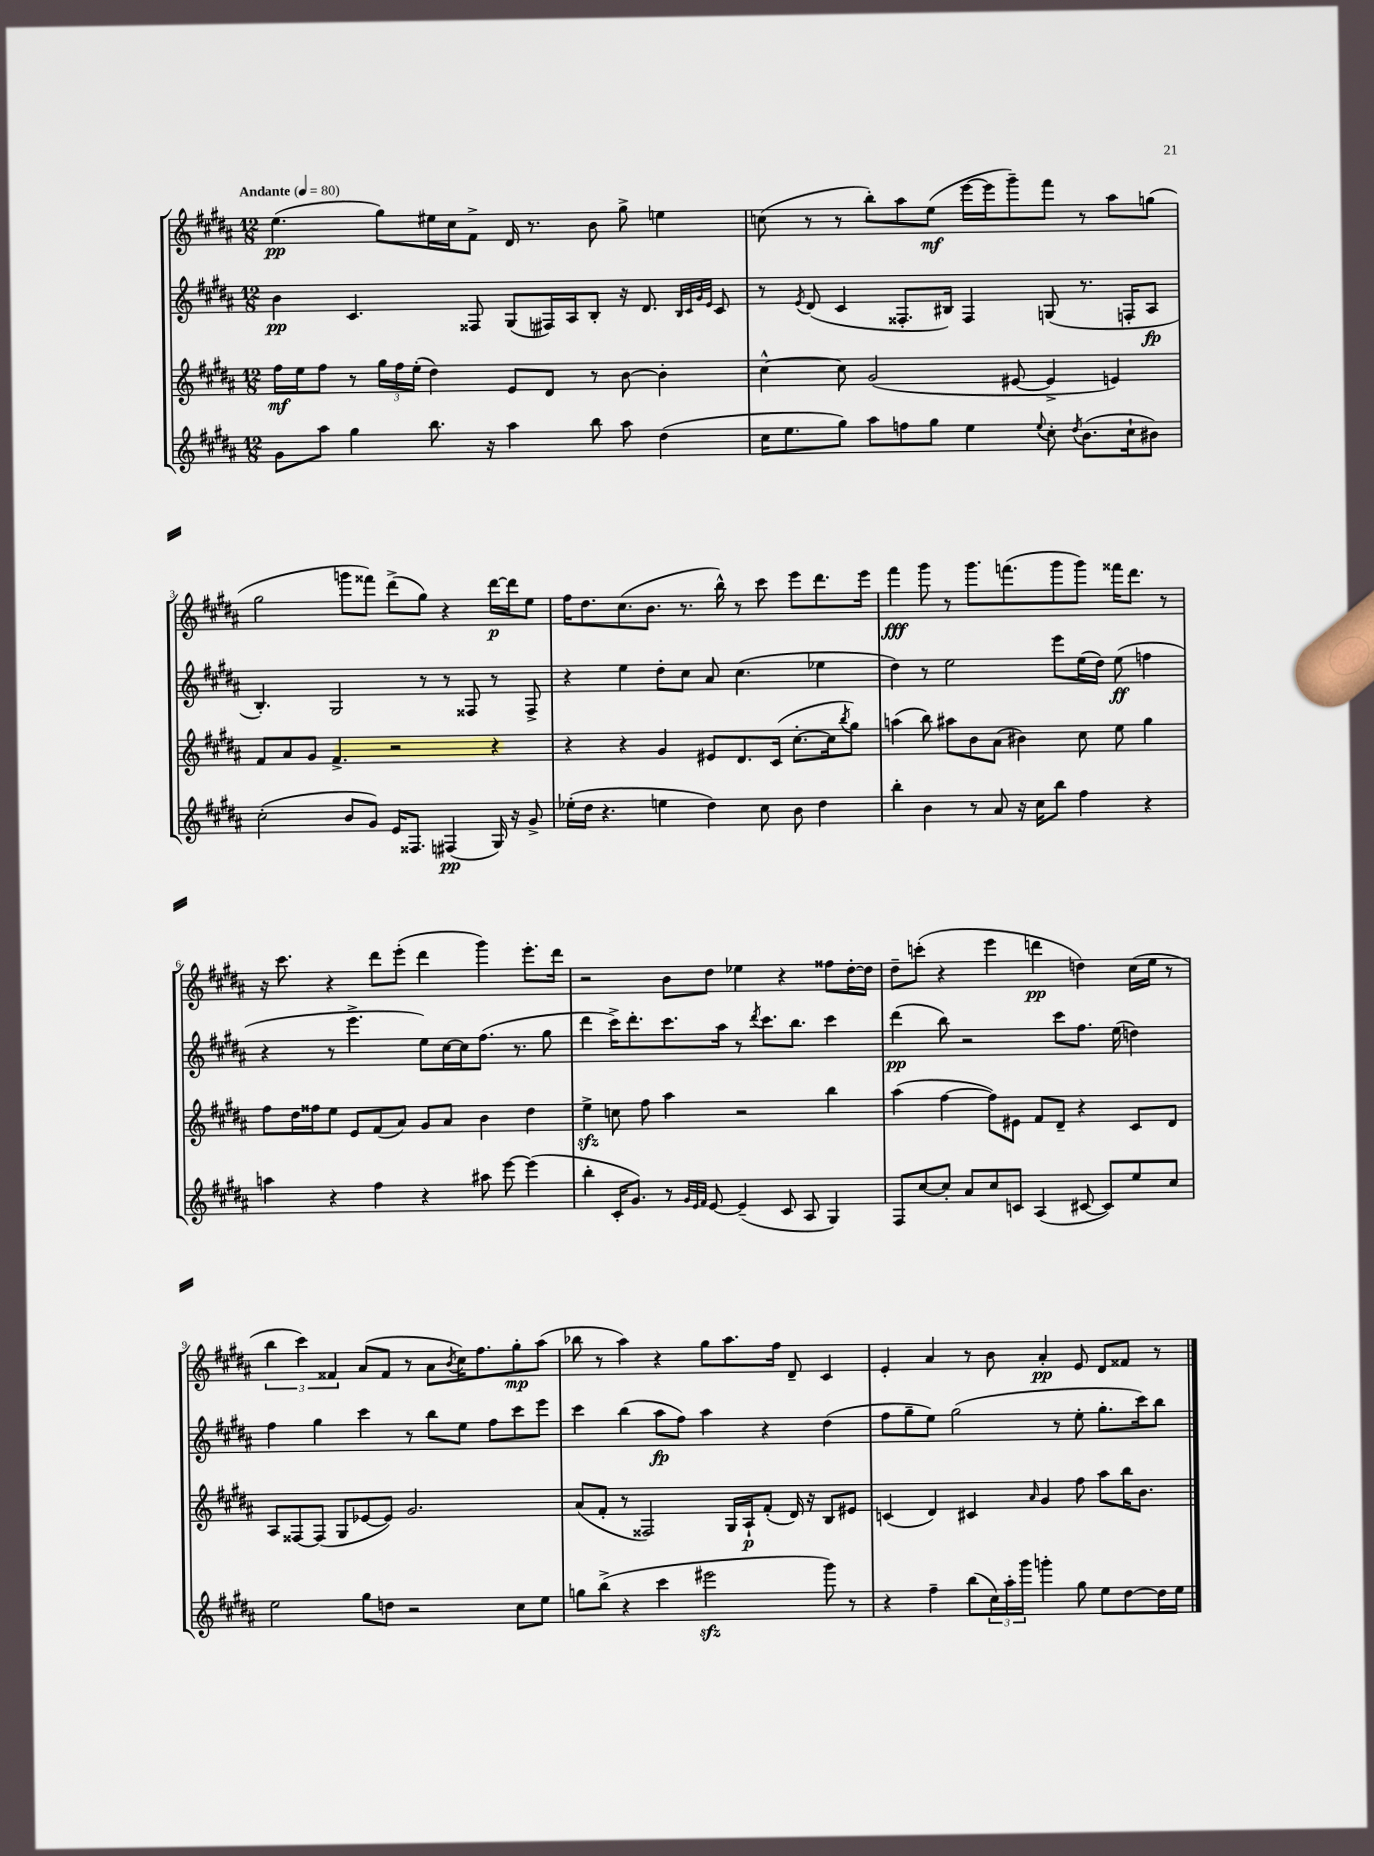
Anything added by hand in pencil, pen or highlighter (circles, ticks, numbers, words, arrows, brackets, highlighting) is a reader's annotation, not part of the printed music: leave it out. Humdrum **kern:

**kern	**dynam	**kern	**dynam	**kern	**dynam	**kern	**dynam
*part4	*part4	*part3	*part3	*part2	*part2	*part1	*part1
*staff4	*staff4	*staff3	*staff3	*staff2	*staff2	*staff1	*staff1
*clefG2	*	*clefG2	*	*clefG2	*	*clefG2	*
*k[f#c#g#d#a#]	*	*k[f#c#g#d#a#]	*	*k[f#c#g#d#a#]	*	*k[f#c#g#d#a#]	*
*M12/8	*	*M12/8	*	*M12/8	*	*M12/8	*
*MM80	*	*MM80	*	*MM80	*	*MM80	*
=1	=1	=1	=1	=1	=1	=1	=1
!	!	!	!	!	!	!LO:TX:a:B:t=Andante	!
8g#\L	.	16ff#\LL	mf	4b\	pp	(4.ee\	pp
.	.	16ee\J	.	.	.	.	.
8aa#\J	.	8ff#\J	.	.	.	.	.
4gg#\	.	8r	.	4.c#/	.	.	.
.	.	24gg#\LL	.	.	.	8gg#\L)	.
.	.	24ff#\	.	.	.	.	.
.	.	(24ee'\JJ	.	.	.	.	.
8.bb\	.	4dd#\)	.	.	.	16ee#X\L	.
.	.	.	.	.	.	16cc#\J	.
.	.	.	.	8F##X/	.	8f#^\J	.
16r	.	.	.	.	.	.	.
4aa#\	.	8e/L	.	(8G#/L	.	16d#/	.
.	.	.	.	.	.	8.r	.
.	.	8d#/J	.	16F#X/L)	.	.	.
.	.	.	.	16A#/J	.	.	.
8bb\	.	8r	.	8B'/J	.	8b\	.
8aa#\	.	[8b\	.	16r	.	8gg#^\	.
.	.	.	.	8.d#/	.	.	.
(4dd#\	.	4b'\]	.	.	.	4een\	.
.	.	.	.	32qqB/LLL	.	.	.
.	.	.	.	32qqc#/	.	.	.
.	.	.	.	32qqg#/	.	.	.
.	.	.	.	32qqe/JJJ	.	.	.
.	.	.	.	8c#/	.	.	.
=2	=2	=2	=2	=2	=2	=2	=2
16cc#\KL	.	[4cc#^^\	.	8r	.	(8ccn\	.
8.ee\	.	.	.	.	.	.	.
.	.	.	.	8qe/	.	.	.
.	.	.	.	(8d#/	.	8r	.
8gg#\J)	.	8cc#\]	.	4c#/	.	8r	.
8aa#\L	.	(2g#/	.	.	.	8bb'\L)	.
8ffn\	.	.	.	8.F##X'/L	.	8aa#\	.
8gg#\J	.	.	.	.	.	(8ee\J	mf
.	.	.	.	16B#X/Jk)	.	.	.
4ee\	.	.	.	4F##/	.	[16eee\LL	.
.	.	.	.	.	.	16eee\J]	.
.	.	[8e#X/	.	.	.	8ggg#~\)	.
8qqee/	.	.	.	.	.	.	.
8cc#'\	.	4e#^/]	.	(8Gn/	.	8fff#\J	.
8qdd#/	.	.	.	.	.	.	.
(8.b\L	.	.	.	8.r	.	8r	.
.	.	4en/)	.	.	.	8aa#\L	.
16cc#`\k	.	.	.	16Fn'/KL	.	.	.
8b#X\J)	.	.	.	8A#/J	fp	(8ggn\J	.
!!LO:LB:g=z
=3	=3	=3	=3	=3	=3	=3	=3
(2cc#'\	.	8f#/L	.	4.B'/)	.	2gg#\	.
.	.	8a#/	.	.	.	.	.
.	.	8g#/J	.	.	.	.	.
.	.	4.f#^/	.	2G#/	.	.	.
8b/L	.	.	.	.	.	8gggn\L	.
8g#/J)	.	.	.	.	.	8fff##X\J)	.
16e/KL	.	2r	.	.	.	(8ddd#^\L	.
8.F##X/J	.	.	.	.	.	.	.
.	.	.	.	8r	.	8gg#\J)	.
(4F#X/	pp	.	.	8r	.	4r	.
.	.	.	.	8F##X/	.	.	.
16G#/)	.	4r	.	8r	.	[16ddd#\LL	p
16r	.	.	.	.	.	16ddd#\J]	.
8g#^/	.	.	.	8F##^/	.	8ee\J	.
=4	=4	=4	=4	=4	=4	=4	=4
(16ee-X'\LL	.	4r	.	4r	.	16ff#\KL	.
16dd#\JJ	.	.	.	.	.	8.dd#\	.
4.r	.	.	.	.	.	.	.
.	.	4r	.	4ee\	.	(8.cc#\	.
.	.	.	.	.	.	8.b\J	.
4een\	.	4g#/	.	8dd#'\L	.	.	.
.	.	.	.	8cc#\J	.	8.r	.
4dd#\)	.	8e#X/L	.	8a#/	.	.	.
.	.	.	.	.	.	16bb^^\)	.
.	.	8.d#/	.	(4.cc#\	.	8r	.
8cc#\	.	.	.	.	.	8ccc#\	.
.	.	(16c#/Jk	.	.	.	.	.
8b\	.	[8.cc#'\L	.	.	.	8eee\L	.
4dd#\	.	.	.	4ee-X\	.	8.ddd#\	.
.	.	16cc#\k]	.	.	.	.	.
.	.	8qbb/	.	.	.	.	.
.	.	8gg#\J)	.	.	.	.	.
.	.	.	.	.	.	16eee\Jk	.
=5	=5	=5	=5	=5	=5	=5	=5
4bb'\	.	(4aan\	.	4dd#\)	.	4fff#\	fff
4b\	.	8bb\)	.	8r	.	8ggg#\	.
.	.	8aa#X\L	.	2ee\	.	8r	.
8r	.	8b\	.	.	.	8.ggg#\L	.
8a#/	.	(8a#\J	.	.	.	.	.
.	.	.	.	.	.	(8.fffn\	.
16r	.	4b#X\)	.	.	.	.	.
16cc#\KL	.	.	.	.	.	.	.
8bb\J	.	.	.	8eee\L	.	8ggg#\	.
4ff#\	.	8cc#\	.	(16ee\L	.	8ggg#\J)	.
.	.	.	.	16dd#\JJ)	.	.	.
.	.	8ee\	.	(8ee\	ff	16fff##X\KL	.
.	.	.	.	.	.	8.ddd#\J	.
4r	.	4gg#\	.	4ffn\	.	.	.
.	.	.	.	.	.	8r	.
!!LO:LB:g=z
=6	=6	=6	=6	=6	=6	=6	=6
4aan\	.	8ff#\L	.	4r	.	16r	.
.	.	.	.	.	.	8.ccc#\	.
.	.	16dd#\L	.	.	.	.	.
.	.	16ff##X\J	.	.	.	.	.
4r	.	8ee\J	.	8r	.	4r	.
.	.	8e/L	.	4.eee^\	.	.	.
4ff#\	.	(8f#/	.	.	.	8ddd#\L	.
.	.	8a#/J)	.	.	.	(8eee'\J	.
4r	.	8g#/L	.	8ee\L)	.	4ddd#\	.
.	.	8a#/J	.	[16cc#\L	.	.	.
.	.	.	.	16cc#\J]	.	.	.
8aa#X\	.	4b\	.	(8.ff#\J	.	4ggg#\)	.
[8eee\	.	.	.	.	.	.	.
.	.	.	.	8.r	.	.	.
(4eee\]	.	4dd#\	.	.	.	8.eee'\L	.
.	.	.	.	8gg#\	.	.	.
.	.	.	.	.	.	16ddd#\Jk	.
=7	=7	=7	=7	=7	=7	=7	=7
4bb'\	.	4eezz^\	.	4ddd#\	.	2r	.
16c#'/KL	.	8ccn\	.	16ccc#^\KL)	.	.	.
8.g#/J)	.	.	.	8.ddd#'\	.	.	.
.	.	8ff#\	.	.	.	.	.
8r	.	4aa#\	.	8.ccc#\	.	8b\L	.
32qqg#/LLL	.	.	.	.	.	.	.
32qqe/	.	.	.	.	.	.	.
32qqf#/JJJ	.	.	.	.	.	.	.
[8e/	.	.	.	.	.	8dd#\J	.
.	.	.	.	16aa#\Jk	.	.	.
(4e~/]	.	2r	.	8r	.	4ee-X\	.
.	.	.	.	8qddd#/	.	.	.
.	.	.	.	8.ccc#\L	.	.	.
8c#/	.	.	.	.	.	4r	.
.	.	.	.	8.bb\J	.	.	.
8A#/	.	.	.	.	.	.	.
4G#/)	.	4bb\	.	4ccc#\	.	8ff##X\L	.
.	.	.	.	.	.	[16dd#'\L	.
.	.	.	.	.	.	16dd#\JJ]	.
=8	=8	=8	=8	=8	=8	=8	=8
8F#/L	.	(4aa#\	.	(4ddd#\	pp	8dd#~\L	.
[8cc#/	.	.	.	.	.	(8cccn'\J	.
8cc#'/J]	.	[4ff#\	.	8bb\)	.	4r	.
8a#/L	.	.	.	2r	.	.	.
8cc#/	.	8ff#\L])	.	.	.	4eee\	.
8cn/J	.	8e#X\J	.	.	.	.	.
(4A#/	.	8f#/L	.	.	.	4dddn\	pp
.	.	8d#~/J	.	8ccc#\L	.	.	.
[8c#X/	.	4r	.	8.ff#\J	.	4ddn\)	.
8c#/L])	.	.	.	.	.	.	.
.	.	.	.	(16ee\	.	.	.
8ee/	.	8c#/L	.	4ddn\)	.	(16cc#\LL	.
.	.	.	.	.	.	16ee\JJ	.
8cc#/J	.	8d#/J	.	.	.	8r	.
!!LO:LB:g=z
=9	=9	=9	=9	=9	=9	=9	=9
2ee\	.	8A#/L	.	4ff#\	.	6bb\	.
.	.	[8F##X/	.	.	.	.	.
.	.	.	.	.	.	6ccc#\)	.
.	.	(8F##/J]	.	4gg#\	.	.	.
.	.	.	.	.	.	6f##X/	.
.	.	8G#/L	.	.	.	.	.
8gg#\L	.	[8e-X/	.	4ccc#\	.	(8a#/L	.
8ddn\J	.	8e-/J])	.	.	.	8f##/J	.
2r	.	2.g#/	.	8r	.	8r	.
.	.	.	.	8bb\L	.	8a#\L	.
.	.	.	.	.	.	8qb/	.
.	.	.	.	8ee\J	.	16cc#\K)	.
.	.	.	.	.	.	8.ff#\	.
.	.	.	.	8ff#\L	.	.	.
8cc#\L	.	.	.	8ccc#\	.	8gg#'\	mp
8ee\J	.	.	.	8eee\J	.	(8aa#\J	.
=10	=10	=10	=10	=10	=10	=10	=10
8ggn\L	.	(8a#/L	.	4ccc#\	.	8bb-X\	.
(8bb^\J	.	8f#'/J	.	.	.	8r	.
4r	.	8r	.	(4bb\	.	4aa#\)	.
.	.	2F##X/)	.	.	.	.	.
4ccc#\	.	.	.	8aa#\L	fp	4r	.
.	.	.	.	8ff#\J)	.	.	.
2eee#Xzz\	.	.	.	4aa#\	.	8gg#\L	.
.	.	16G#/LL	.	.	.	8.aa#\	.
.	.	16A#`/J	p	.	.	.	.
.	.	(8f#'/J	.	4r	.	.	.
.	.	.	.	.	.	16ff#\Jk	.
.	.	16d#/)	.	.	.	8d#~/	.
.	.	16r	.	.	.	.	.
8ggg#\)	.	8B/L	.	(4dd#\	.	4c#/	.
8r	.	8e#X/J	.	.	.	.	.
=11	=11	=11	=11	=11	=11	=11	=11
4r	.	(4cn/	.	8ff#\L	.	4e'/	.
.	.	.	.	8gg#~\	.	.	.
4ff#~\	.	4d#/)	.	8ee\J)	.	4a#/	.
.	.	.	.	(2gg#\	.	.	.
(8bb\L	.	4c#X/	.	.	.	8r	.
24cc#\L)	.	.	.	.	.	8b\	.
24aa#'\	.	.	.	.	.	.	.
24ggg#\JJ	.	.	.	.	.	.	.
.	.	16qqa#/	.	.	.	.	.
4gggn'\	.	4g#/	.	.	.	4a#'/	pp
.	.	.	.	8r	.	.	.
8gg#\	.	8ff#\	.	8ee'\	.	8e/	.
8ee\L	.	8aa#\L	.	8.gg#'\L	.	8d#/L	.
[8dd#\	.	16bb\K	.	.	.	8f##X/J	.
.	.	8.b\J	.	16ccc#\k)	.	.	.
16dd#\L]	.	.	.	8bb\J	.	8r	.
16ee\JJ	.	.	.	.	.	.	.
==	==	==	==	==	==	==	==
*-	*-	*-	*-	*-	*-	*-	*-
